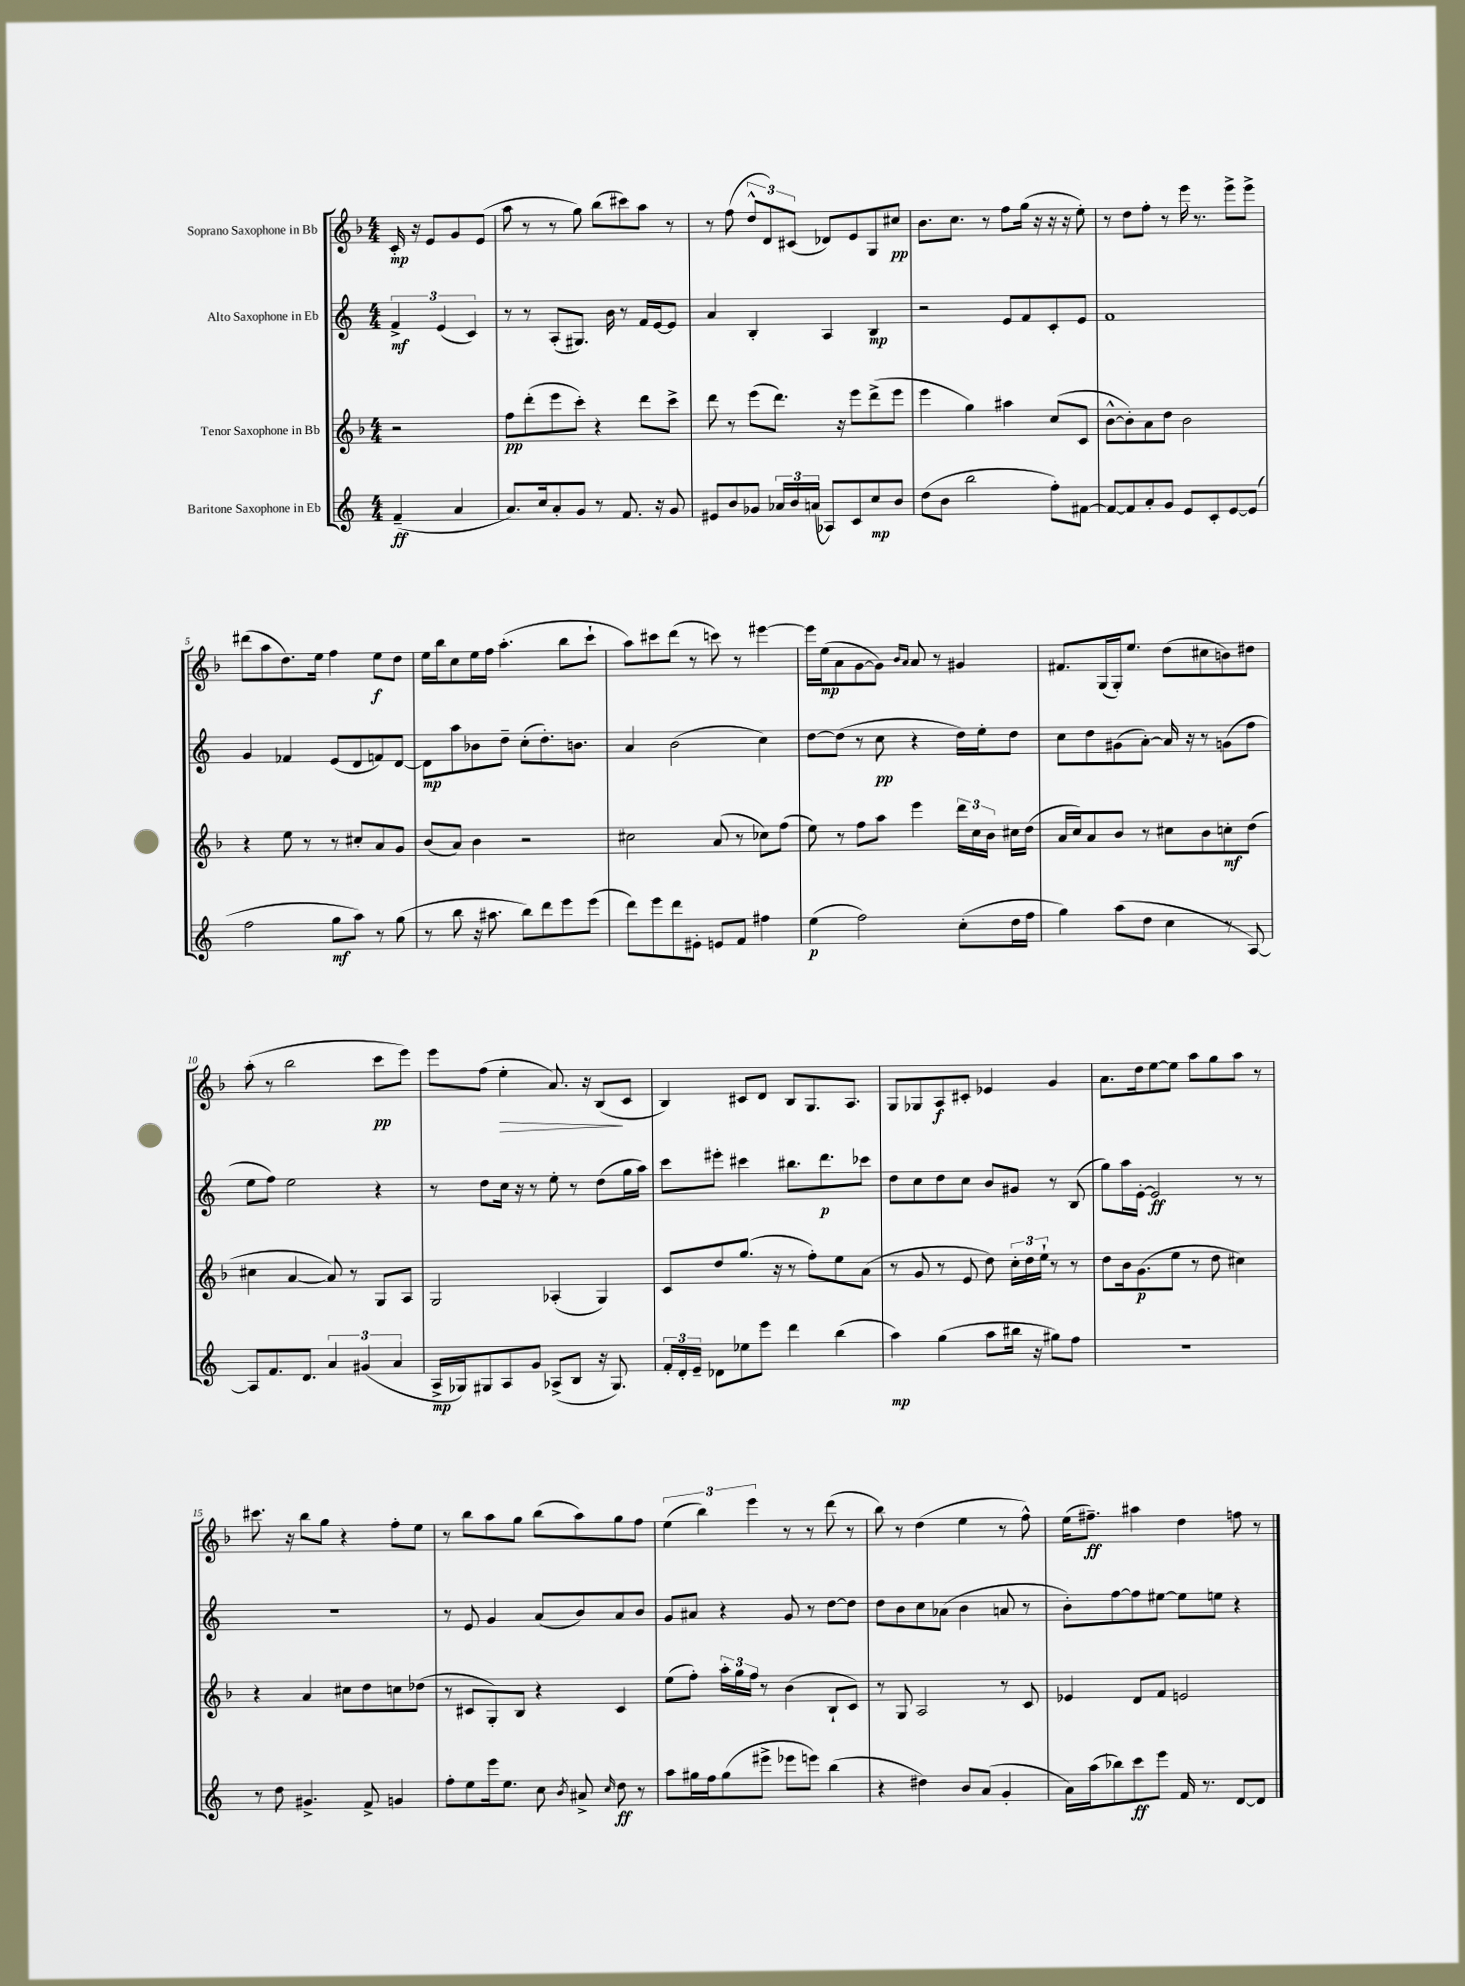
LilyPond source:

<<
\new StaffGroup <<
\new Staff = "s0" \with { instrumentName = "Soprano Saxophone in Bb" } {
    \clef treble \key f \major \numericTimeSignature \time 4/4 \partial 2
    \autoBeamOff c'16-.\mp r16 e'8[ g'8 e'8]( |
    a''8 r8 r8 g''8) bes''8[( cis'''8) a''8] r8 |
    r8 f''8( \tuplet 3/2 { d''8[-^ d'8) cis'8]( } des'8[) e'8 g8 cis''8]\pp |
    bes'8.[ c''8.] r8 f''8[ g''16]( r16 r16 r16 e''8-.) |
    r8 d''8[ f''8]-. r8 e'''16 r8. e'''8[-> e'''8]-> |
    dis'''8[( a''8 d''8.) e''16] f''4 e''8[\f d''8] |
    e''16[ bes''16 c''8 e''16 f''16] a''4.-.( bes''8[ c'''8]-! |
    a''8[) cis'''8 d'''8]( r8 c'''8) r8 eis'''4~ |
    eis'''16[ e''16\mp( a'8 g'8~ g'8]) \grace { bes'16[ a'16] } a'8 r8 gis'4 |
    fis'8.[ g16( g16-.) e''8.] d''8[( cis''8 b'8) dis''8] |
    a''8-.( r8 bes''2 c'''8[\pp e'''8]) |
    e'''8[ f''8]( e''4-.\> a'8.) r16 bes8[\!( c'8] |
    bes4) cis'8[ d'8] bes8[ g8. a8.] |
    g8[ ges8 a8\f cis'8]-. ees'4 g'4 |
    a'8.[ d''16 e''8~ e''8] a''8[ g''8 a''8] r8 |
    cis'''8. r16 bes''8[ g''8] r4 f''8[-. e''8] |
    r8 bes''8[ a''8 g''8] bes''8[( a''8) g''8 f''8] |
    \tuplet 3/2 { e''4( bes''4) e'''4 } r8 r8 d'''8( r8 |
    bes''8) r8 d''4( e''4 r8 f''8-^) |
    e''16[( fis''8.]--\ff) ais''4 d''4 f''8 r8 \bar "|." |
}
\new Staff = "s1" \with { instrumentName = "Alto Saxophone in Eb" } {
    \clef treble \key c \major \numericTimeSignature \time 4/4 \partial 2
    \autoBeamOff \tuplet 3/2 { f'4->\mf e'4( c'4) } |
    r8 r8 a8[-.( gis8.]) b'16 r8 f'16[ e'16~ e'8] |
    a'4 b4-. a4 b4\mp |
    r2 e'8[ f'8 c'8-. e'8] |
    f'1 |
    g'4 fes'4 e'8[( d'8 f'8) d'8]~ |
    d'8[\mp a''8 bes'8 d''8]-- c''8[-.( d''8.-.) b'8.] |
    a'4 b'2( c''4) |
    d''8[~ d''8]( r8 c''8\pp r4 d''16[) e''16-. d''8] |
    c''8[ d''8 gis'8( a'8]~-.) a'16 r16 r8 g'8[( f''8] |
    e''8[ f''8]) e''2 r4 |
    r8 d''8[ c''16] r16 r8 e''8-. r8 d''8[( g''16 a''16]) |
    c'''8[ eis'''8]-. cis'''4 bis''8.[ d'''8.\p ces'''8] |
    d''8[ c''8 d''8 c''8] b'8[ gis'8] r8 b8( |
    g''8[) a''16 e'16]~-. e'2\ff r8 r8 |
    R1 |
    r8 e'8 g'4 a'8[( b'8) a'8 b'8] |
    g'8[ ais'8] r4 g'8 r8 d''8[~ d''8] |
    d''8[ b'8 c''8 aes'8]( b'4 a'8 r8 |
    b'8[-.) f''8~ f''8 eis''8]~ eis''8[ e''8] r4 \bar "|." |
}
\new Staff = "s2" \with { instrumentName = "Tenor Saxophone in Bb" } {
    \clef treble \key f \major \numericTimeSignature \time 4/4 \partial 2
    \autoBeamOff r2 |
    f''8[\pp d'''8-.( e'''8 c'''8]-.) r4 d'''8[ c'''8]-> |
    d'''8 r8 e'''8[( d'''8.]) r16 e'''8[ d'''8->( e'''8] |
    e'''4 g''4) ais''4 c''8[( c'8] |
    bes'8[~-^ bes'8-.) a'8 d''8] bes'2 |
    r4 e''8 r8 r8 cis''8[-. a'8 g'8] |
    bes'8[( a'8]) bes'4 r2 |
    cis''2 a'8( r8 ces''8[) f''8]( |
    e''8) r8 f''8[ a''8] e'''4 \tuplet 3/2 { d'''16[ c''16 bes'16] } cis''16[ d''16]( |
    a'16[ c''16) a'8 bes'8] r8 cis''8[ bes'8 c''8-.\mf d''8]( |
    cis''4 a'4~ a'8) r8 g8[ a8] |
    g2 aes4-.( g4) |
    c'8[ d''8 g''8.]( r16 r8 f''8[-.) e''8 a'8]( |
    r8 g'8 r8 e'8 d''8) \tuplet 3/2 { c''16[-. d''16 e''16]-! } r8 r8 |
    d''8[ bes'16 g'8.\p( e''8] r8 d''8 cis''4) |
    r4 a'4 cis''8[ d''8 c''8 des''8]( |
    r8 cis'8[ g8-.) bes8] r4 cis'4 |
    e''8[( f''8]-.) \tuplet 3/2 { a''16[-. g''16 f''16] } r8 bes'4( bes8[-! c'8]) |
    r8 g8 a2 r8 c'8 |
    ees'4 d'8[ f'8] e'2 \bar "|." |
}
\new Staff = "s3" \with { instrumentName = "Baritone Saxophone in Eb" } {
    \clef treble \key c \major \numericTimeSignature \time 4/4 \partial 2
    \autoBeamOff f'4--\ff( a'4 |
    a'8.[) c''16 a'8-. g'8] r8 f'8. r16 g'8 |
    eis'8[ b'8 ges'8] \tuplet 3/2 { aes'16[ b'16 a'16]( } aes8[) c'8 c''8\mp b'8] |
    d''8[( b'8] b''2 f''8[-.) fis'8]~ |
    fis'8[~ fis'8 a'8-. g'8] e'8[ c'8-. e'8~ e'8]( |
    f''2 g''8[\mf a''8]) r8 g''8( |
    r8 b''8 r16 ais''8. b''8[) d'''8 e'''8 e'''8]( |
    d'''8[) e'''8 d'''8 eis'8]-. e'8[ f'8] fis''4 |
    e''4\p( f''2) c''8[-.( d''16 f''16] |
    g''4) a''8[( d''8] c''4 r8 a8~) |
    a8[ f'8. d'8.] \tuplet 3/2 { a'4 gis'4( a'4 } |
    a16[->\mp ges16) gis8 a8 g'8] aes8[->( b8] r16 gis8.) |
    \tuplet 3/2 { f'16[-. d'16-. e'16]-- } des'8[ ees''8 e'''8] d'''4 b''4( |
    a''4\mp) g''4( a''8[ bis''16] r16 gis''8[) f''8] |
    R1 |
    r8 d''8 gis'4.-> f'8-> g'4 |
    f''8[-. e''8 e'''16 e''8.] c''8 \acciaccatura { b'8 } ais'8-> \grace { c''16 } d''8\ff r8 |
    a''8[ gis''16 f''16 gis''8( eis'''8]-> ees'''8[ e'''8]) b''4( |
    r4 dis''4) b'8[ a'8]( g'4-. |
    a'16[) a''16( bes''8) c'''8\ff e'''8] f'16 r8. d'8[~ d'8] \bar "|." |
}
>>
>>
